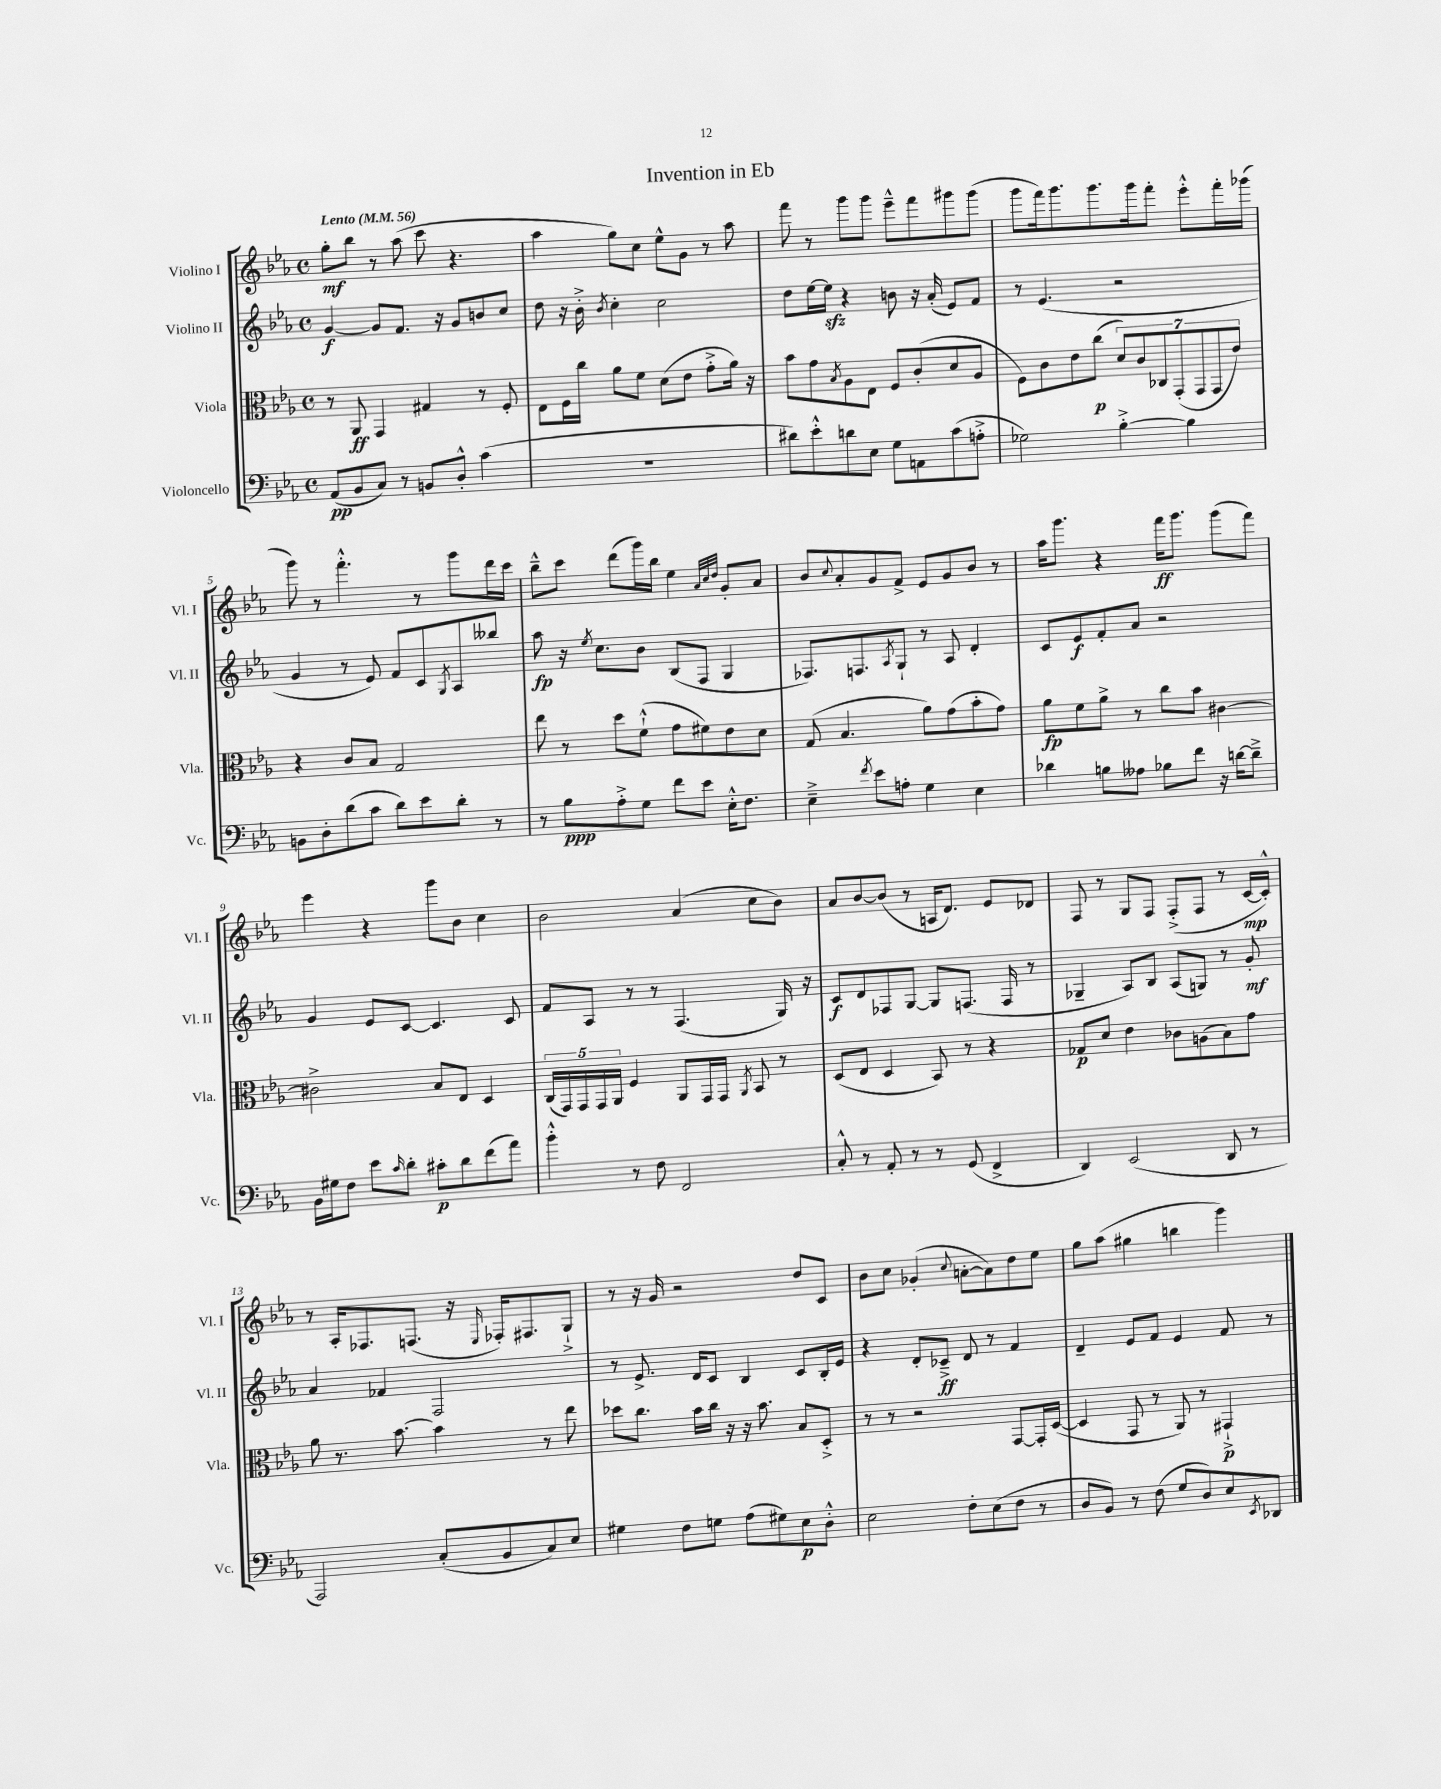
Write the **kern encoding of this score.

**kern	**kern	**kern	**kern
*staff4	*staff3	*staff2	*staff1
*clefF4	*clefC3	*clefG2	*clefG2
*k[b-e-a-]	*k[b-e-a-]	*k[b-e-a-]	*k[b-e-a-]
*M4/4	*M4/4	*M4/4	*M4/4
*met(c)	*met(c)	*met(c)	*met(c)
*MM56	*MM56	*MM56	*MM56
(8AA-/L	8r	[4g/	8gg'\L
8BB-/	8AA-/	.	8bb-\J
8C/J)	4GG/	8g/]L	8r
8r	.	8.f/J	(8aa-\
8BB/L	4G#/	.	8ccc\
.	.	16r	.
8D'^^/J	.	8g/L	4.r
(4c\	8r	8b/	.
.	8F'/	8cc/J	.
=	=	=	=
1r	8E-\L	8dd\	4aa-\
.	16F\L	16r	.
.	16cc\JJ	16b-'^\	.
.	.	8qb-/	.
.	8a-\L	4cc'\	8gg\L)
.	8f\J	.	8cc\J
.	(8d\L	2cc\	8ee-^^\L
.	8e-\J	.	8g\J
.	8g'^\L	.	8r
.	16a-\Jk)	.	8aa-\
.	16r	.	.
=	=	=	=
8d#\L)	8b-\L	8dd\L	8fff\
8e-'^^\	8g\	[16ee-\L	8r
.	.	16ee-\]JJ	.
.	8qB-/	.	.
8d\	8A-\	4r	8ggg\L
8E-\J	8E-\J	.	8ggg\J
8G\L	8F/L	8b\	8eee-~^^\L
8AA\	(8c'/	16r	8fff\
.	.	(16a-'/	.
(8c\	8d/	8e-/L)	8ggg#\
8A'^\J	8A-/J	8f/J	(8ggg#\J
=	=	=	=
2G-\)	8F\L)	8r	8ggg\L
.	8c\	(4.e-/	16fff\k)
.	.	.	8.ggg\
.	8e-\	.	.
.	(8cc\J	.	8.ggg\
[4B-'^\	14d/L)	2r	.
.	.	.	16ggg\k
.	14c/	.	.
.	.	.	8fff'\J
.	14C-/	.	.
.	(14GG'/	.	.
4B-\]	.	.	8eee-'^^\L
.	14GG/	.	.
.	14GG/	.	.
.	.	.	16fff'\L
.	14e-/J)	.	.
.	.	.	(16ggg-\JJ
=	=	=	=
8BB\L	4r	4g/	8ggg\)
8D'\	.	.	8r
(8d\	8c/L	8r	4.fff'^^\
8c\J	8B-/J	8e-/)	.
8d\L)	2G/	8f/L	.
8e-\	.	8c/	8r
.	.	8qG/	.
8d'\J	.	8A-/	8ggg\L
8r	.	8bb--/J	16ddd\L
.	.	.	16ccc\JJ
=	=	=	=
8r	8ee-\	8aa-\	8bb-~^^\L
8B-\L	8r	16r	8ccc\J
.	.	8qee-/	.
.	.	8.cc\L	.
8A-'^\	8dd\L	.	(8ddd\L
8G\J	(8f`^^\J	8b-\J	16ggg\L)
.	.	.	16bb-\JJ
8f\L	8g\L	(8B-/L	4ee-\
8e-\J	8f#\)	8F/J	.
.	.	.	32qqa-/LLL
.	.	.	32qqcc/
.	.	.	32qqdd/JJJ
16E-'^^\LK	8e-\	4G/	8g'/L
8.F\J	.	.	.
.	8d\J	.	8a-/J
=	=	=	=
4E-~^\	(8G/	8.F-/L)	8b-/L
.	.	.	8qqcc/
.	4.B-/	.	8a-'/
.	.	8.F/	.
8qf/	.	.	.
8e-\L	.	.	8g/
.	.	8qA-/	.
8A'\J	.	8G`/J	8f^/J
4G\	8a-\L)	8r	8e-/L
.	(8g\	8A-/	8g/
4E-\	8b-'\	4d'/	8b-/J
.	8g\J)	.	8r
=	=	=	=
4d-\	8a-\L	8c/L	16aa-\LK
.	.	.	8.ggg\J
.	8f\	8e-/	.
8B\L	8a-^\J	8f'/	4r
8A--\J	8r	8a-/J	.
8B-\L	8cc\L	2r	16fff\LK
.	.	.	8.ggg\J
8f\J	8b-\J	.	.
16r	[4c#\	.	(8ggg\L
[16d\LK	.	.	.
8d~^\]J	.	.	8fff\J)
=	=	=	=
16BB-\LL	2c#^\]	4g/	4eee-\
16G#\J	.	.	.
8F\J	.	.	.
8e-\L	.	8e-/L	4r
16qqc/	.	.	.
8d'\J	.	[8c/J	.
8c#'\L	8B-/L	4.c/]	8ggg\L
8d\	8E-/J	.	8b-\J
(8f\	4D/	.	4cc\
8a-\J)	.	8c/	.
=	=	=	=
4b-'^^\	(20C/LL	8f/L	2b-\
.	20GG/)	.	.
.	20GG/	.	.
.	.	8A-/J	.
.	20GG/	.	.
.	20AA-/JJ	.	.
8r	4F/	8r	.
8F\	.	8r	.
2FF/	8AA-/L	(4.F/	(4a-/
.	16GG/L	.	.
.	16GG/JJ	.	.
.	8qAA-/	.	.
.	8BB-/	.	8cc\L
.	8r	16G/)	8b-\J)
.	.	16r	.
=	=	=	=
8C'^^/	(8D/L	8c/L	8a-/L
8r	8E-/J	8d/	[8b-/
8AA-'/	4D/	8F-/	(8b-/]J
8r	.	[8G/J	8r
8r	8BB-/)	8G/]L	16A/LK
.	.	.	8.d/J)
(8GG/	8r	(8.F/J	.
4FF^/	4r	.	8e-/L
.	.	16F/	.
.	.	8r	8d-/J
=	=	=	=
4DD/)	8G-/L	4G-~/	8F/
.	8d/J	.	8r
(2EE-/	4e-\	8A-/L)	8G/L
.	.	8B-/J	8F/J
.	8c-\L	(8A-/L	(8F'^/L
.	(8A\	8G/J)	8F/J
8DD/	8B-\)	8r	8r
8r	8g\J	8g'/	[16c/LL
.	.	.	16c'^^/]JJ)
=	=	=	=
2AAA-/)	8a-\	4a-/	8r
.	8.r	.	16A-'/LK
.	.	.	8.F-/
.	.	4f-/	.
.	[8.b-\	.	.
.	.	.	(8.F/J
(8C'/L	4b-\]	2F/	.
.	.	.	16r
.	.	.	16qqE-/
8BB-/	.	.	16F-'/LK)
.	.	.	8.F#/
8C/)	8r	.	.
8E-/J	8ee-\	.	8G`^/J
=	=	=	=
4G#\	8dd-\L	8r	8r
.	8.cc\J	8.e-^/	16r
.	.	.	16g/
8F\L	.	.	2r
.	16b-\LL	16d/LK	.
8G\J	16cc\JJ	8c/J	.
.	16r	.	.
(8A-\L	16r	4B-/	.
.	8.b-\	.	.
8G#\)	.	.	.
8E-\	8B-/L	8c/L	8dd/L
8D'^^\J	8D'^/J	16B-'/L	8c/J
.	.	16e-/JJ	.
=	=	=	=
2E-\	8r	4r	8b-\L
.	8r	.	8cc\J
.	2r	8d'/L	(4g-'/
.	.	8c-~^/J	.
.	.	.	8qqcc/
8F'\L	.	8d/	[8a'\L
(8E-\	.	8r	8a\])
8F\J	[8GG/L	4f/	8dd\
8r	16GG'/]L	.	8ee-\J
.	([16D/JJ	.	.
=	=	=	=
8D/L	4D/]	4d~/	8gg\L
8BB-/J)	.	.	(8aa-\J
8r	8GG/	8e-/L	4gg#\
(8F\	8r	8f/J	.
8G/L	8AA-/)	4e-/	4bb\
8D/)	8r	.	.
8E-/	4GG#`^/	8f/	4ggg\)
8qEE-/	.	.	.
8DD-/J	.	8r	.
==	==	==	==
*-	*-	*-	*-
